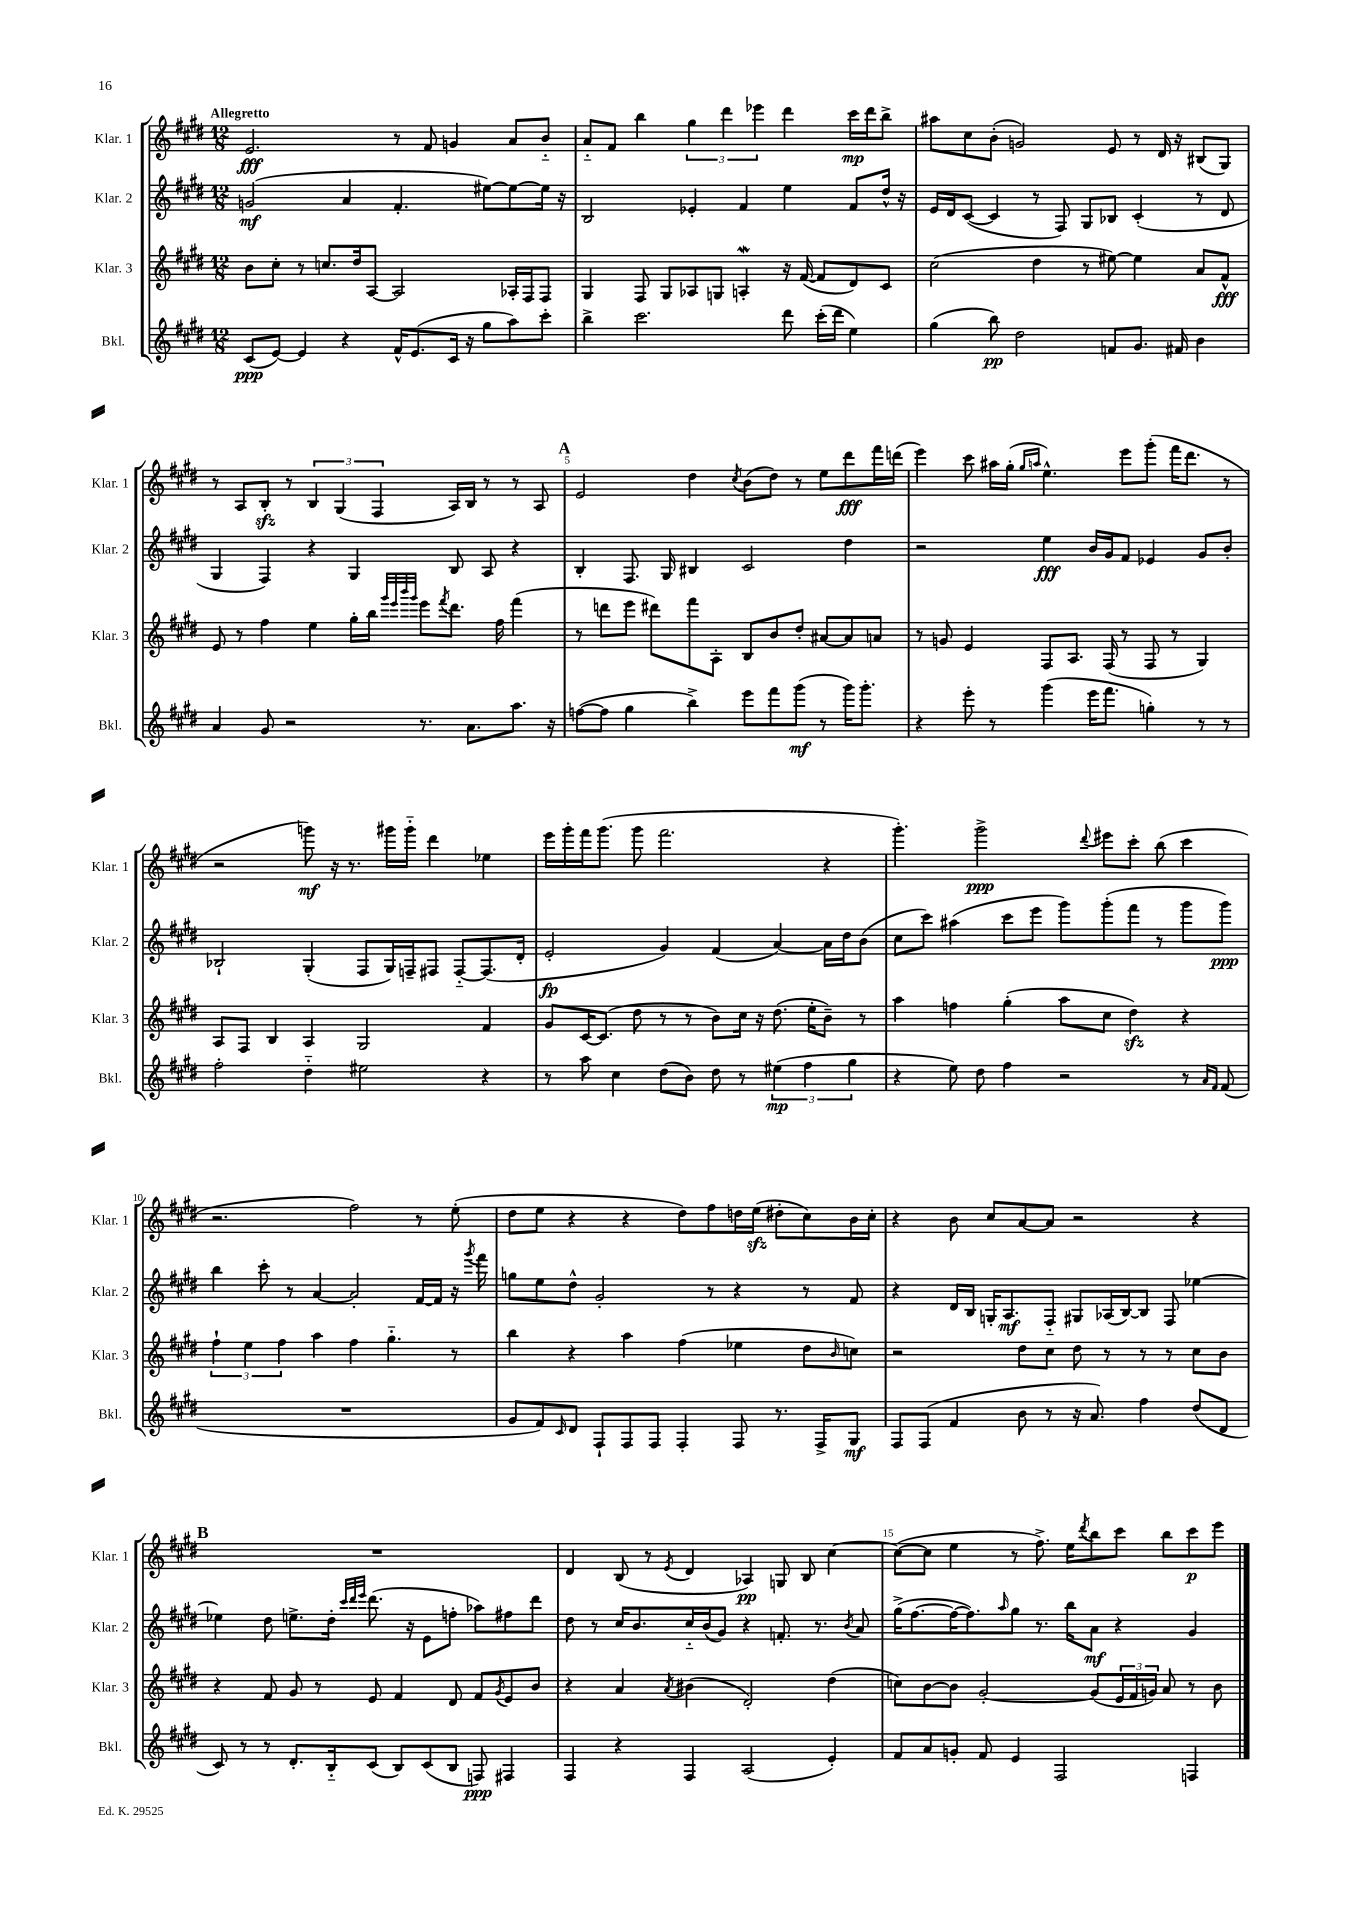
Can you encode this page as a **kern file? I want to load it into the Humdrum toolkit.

**kern	**kern	**kern	**kern
*staff4	*staff3	*staff2	*staff1
*clefG2	*clefG2	*clefG2	*clefG2
*k[f#c#g#d#]	*k[f#c#g#d#]	*k[f#c#g#d#]	*k[f#c#g#d#]
*M12/8	*M12/8	*M12/8	*M12/8
(8c#/L	8b\L	(2g/	2.e/
[8e/J)	8cc#'\J	.	.
4e/]	8r	.	.
.	8.cc/L	.	.
4r	.	4a/	.
.	16dd#/k	.	.
.	[8A/J	.	.
16f#^^/LK	2A/]	4.f#'/	8r
(8.e/	.	.	.
.	.	.	8f#/
16c#/Jk	.	.	4g/
16r	.	.	.
8gg#\L	.	[8ee#\L)	.
8aa\)	16A-'/LL	8ee#\_	8a/L
.	16F#/J	.	.
8ccc#'\J	8F#/J	16ee#\]Jk	8b'~/J
.	.	16r	.
=	=	=	=
4bb^\	4G#/	2B/	8a'~/L
.	.	.	8f#/J
2.ccc#\	8F#/	.	4bb\
.	8G#/L	.	.
.	8A-/	4e-'/	6gg#\
.	8G/J	.	.
.	.	.	6ddd#\
.	4A'/	4f#/	.
.	.	.	6eee-\
8ddd#\	16r	4ee\	4ddd#\
.	([16f#/	.	.
(16ccc#'\LL	8f#/]L	.	.
16ddd#\JJ	.	.	.
4ee\)	8d#/)	8f#/L	16ccc#\LL
.	.	.	16ddd#\J
.	8c#/J	16dd#^^/Jk	8bb^\J
.	.	16r	.
=	=	=	=
(4gg#\	(2cc#\	16e/LL	8aa#\L
.	.	16d#/J	.
.	.	([8c#/J	8cc#\
8bb\)	.	4c#/]	(8b'\J
2dd#\	.	.	2g/)
.	4dd#\	8r	.
.	.	8F#/)	.
.	8r	8G#/L	.
8f/L	[8ee#\)	8B-/J	8e/
8.g#/J	4ee#\]	(4c#'/	8r
.	.	.	16d#/
16f#/	.	.	16r
4b\	8a/L	8r	(8B#/L
.	8f#^^/J	8d#/	8G#/J)
=	=	=	=
4a/	8e/	4G#/	8r
.	8r	.	8A/L
8g#/	4ff#\	4F#/)	8B'/J
2r	.	.	8r
.	4ee\	4r	6B/
.	.	.	(6G#/
.	16gg#'\LL	4G#/	.
.	16bb\JJ	.	.
.	.	.	6F#/
.	32qqggg#/LLL	.	.
.	32qqeee/	.	.
.	32qqbbb/	.	.
.	32qqggg#/JJJ	.	.
8.r	8eee\L	.	.
.	8qfff#/	.	.
.	8.ddd#\J	8B/	16A/LL)
8.a\L	.	.	16B/JJ
.	.	8A/	8r
.	16ff#\	.	.
8.aa\J	(4fff#\	4r	8r
.	.	.	8A/
16r	.	.	.
=	=	=	=
([8ff\L	8r	4B'/	2e/
8ff\]J	8ddd\L	.	.
4gg#\	8eee\J	8.F#/	.
.	8ddd#\L)	.	.
.	.	16G#/	.
4bb^\)	8fff#\	4B#/	4dd#\
.	8A'\J	.	.
.	.	.	8qcc#/
8eee\L	8B/L	2c#/	(8b\L
8fff#\	8b/	.	8dd#\J)
(8ggg#\J	8dd#'/J	.	8r
8r	[8a#/L	.	8ee\L
16ggg#\LK)	8a#/]	4dd#\	8ddd#\
8.ggg#'\J	.	.	.
.	8a/J	.	16fff#\L
.	.	.	(16ddd\JJ
=	=	=	=
4r	8r	2r	4eee\)
.	8g/	.	.
8eee'\	4e/	.	8ccc#\
8r	.	.	16aa#\LL
.	.	.	(16gg#'\JJ
.	.	.	16qqgg#/LL
.	.	.	16qqaa/JJ
(4ggg#\	8F#/L	4ee\	4.ee^^\)
.	8.A/J	.	.
16eee\LK	.	16b/LL	.
8.fff#\J	(16F#/	16g#/J	.
.	8r	8f#/J	8eee\L
4gg'\)	8F#/	4e-/	(8ggg#'\J
.	8r	.	16fff#\LK
.	.	.	8.ddd#\J
8r	4G#/)	8g#/L	.
8r	.	8b'/J	8r
=	=	=	=
2ff#'\	8A/L	2B-`/	2r
.	8F#/J	.	.
.	4B/	.	.
4dd#'~\	4A/	(4G#'/	8ggg\)
.	.	.	16r
.	.	.	8.r
2ee#\	2G#/	8F#/L	.
.	.	16G#/L)	16ggg#\LL
.	.	16F~/J	16ggg#'~\JJ
.	.	8F#/J	4ddd#\
.	.	[8F#'~/L	.
4r	4f#/	(8.F#/]	4ee-\
.	.	16d#'/Jk	.
=	=	=	=
8r	8g#/L	2e'/	16eee\LL
.	.	.	16ggg#'\
8aa\	[16c#/K	.	16fff#\J
.	(8.c#/]J	.	(8.ggg#\J
4cc#\	.	.	.
.	8dd#\	.	8ggg#\
(8dd#\L	8r	4g#/)	2.fff#\
8b\J)	8r	.	.
8dd#\	8b\L)	(4f#/	.
8r	16cc#\Jk	.	.
.	16r	.	.
(6ee#\	(8.dd#\	[4a/)	.
6ff#\	.	.	.
.	16ee'\LK	.	.
.	8b~\J)	16a\]LL	4r
.	.	16dd#\J	.
6gg#\	.	.	.
.	8r	(8b\J	.
=	=	=	=
4r	4aa\	8cc#\L	4.ggg#'\)
.	.	8ccc#\J)	.
8ee\)	4ff\	(4aa#\	.
8dd#\	.	.	2ggg#^\
4ff#\	(4gg#'\	8ccc#\L	.
.	.	8eee\J	.
2r	8aa\L	8ggg#\L)	.
.	.	.	8qqddd#/
.	8cc#\J	(8ggg#'\	8eee#\L
.	4dd#\)	8fff#\J	8ccc#'\J
.	.	8r	(8bb\
8r	4r	8ggg#\L	4ccc#\
16qqa/LL	.	.	.
16qqf#/JJ	.	.	.
(8f#/	.	8ggg#\J)	.
=	=	=	=
1.r	6ff#`\	4bb\	2.r
.	6ee\	.	.
.	.	8ccc#'\	.
.	6ff#\	.	.
.	.	8r	.
.	4aa\	[4a/	.
.	4ff#\	2a'/]	2ff#\)
.	4.gg#'~\	.	.
.	.	[16f#/LL	8r
.	.	16f#/]JJ	.
.	8r	16r	(8ee'\
.	.	8qggg#/	.
.	.	16fff#\	.
=	=	=	=
8g#/L	4bb\	8gg\L	8dd#\L
8f#/)	.	8ee\	8ee\J
16qqc#/	.	.	.
8d#/J	4r	8dd#^^\J	4r
8F#`/L	.	2g#'/	.
8F#/	4aa\	.	4r
8F#/J	.	.	.
4F#'/	(4ff#\	.	8dd#\L)
.	.	8r	8ff#\
8F#/	4ee-\	4r	16dd\L
.	.	.	(16ee\JJ
8.r	.	.	8dd#'\L
.	8dd#\L	8r	8cc#\)
16F#^/LK	.	.	.
.	16qqb/	.	.
8G#/J	8cc\J)	8f#/	16b\L
.	.	.	16cc#'\JJ
=	=	=	=
8F#/L	2r	4r	4r
(8F#/J	.	.	.
4f#/	.	16d#/LL	8b\
.	.	16B/JJ	.
.	.	16G'/LK	8cc#/L
.	.	8.A/	.
8b\	8dd#\L	.	[8a/
8r	8cc#\J	8F#'~/J	8a/]J
16r	8dd#\	8G#/L	2r
8.a/)	.	.	.
.	8r	(16A-/L	.
.	.	[16B/J)	.
4ff#\	8r	8B/]J	.
.	8r	8F#/	.
(8dd#/L	8cc#\L	[4ee-\	4r
8d#/J	8b\J	.	.
=	=	=	=
8c#/)	4r	4ee-\]	1.r
8r	.	.	.
8r	8f#/	8dd#\	.
8.d#'/L	8g#/	8.ee^\L	.
.	8r	.	.
16B'~/k	.	16dd#'\Jk	.
.	.	32qqccc#/LLL	.
.	.	32qqddd#/	.
.	.	32qqeee/JJJ	.
(8c#/J	8e/	(8.ddd#\	.
8B/L)	4f#/	.	.
.	.	16r	.
(8c#/	.	8e\L	.
8B/J	8d#/	8ff'\J	.
8F/)	8f#/L	8aa-\L)	.
.	8qg#/	.	.
4F#/	8e/	8ff#\	.
.	8b/J	8ddd#\J	.
=	=	=	=
4F#/	4r	8dd#\	4d#/
.	.	8r	.
4r	4a/	16cc#/LK	(8B/
.	.	8.b/	.
.	.	.	8r
.	8qa/	.	8qe/
4F#/	(4b#\	16cc#'~/L	4d#/
.	.	(16b/J	.
.	.	8g#/J)	.
(2A/	2d#'/)	4r	4A-/)
.	.	8.f'/	8G/
.	.	.	8B/
.	.	8.r	.
4e'/)	(4dd#\	.	[4cc#\
.	.	8qb/	.
.	.	8a/	.
=	=	=	=
8f#/L	8cc\L)	(16gg#^\LK	(8cc#\_L
.	.	[8.ff#\	.
8a/	[8b\	.	8cc#\]J
8g'/J	8b\]J	16ff#\_K	4ee\
.	.	8.ff#\])	.
8f#/	[2g#'/	.	.
.	.	16qqaa/	.
4e/	.	8gg#\J	8r
.	.	8.r	8.ff#^\)
2F#/	.	.	.
.	.	16bb\LK	16ee\LK
.	.	.	8qddd#/
.	(8g#/]L	8a\J	8bb\
.	24e/L	4r	8ccc#\J
.	24f#/	.	.
.	24g/JJ)	.	.
.	8a/	.	8bb\L
4F/	8r	4g#/	8ccc#\
.	8b\	.	8eee\J
==	==	==	==
*-	*-	*-	*-
